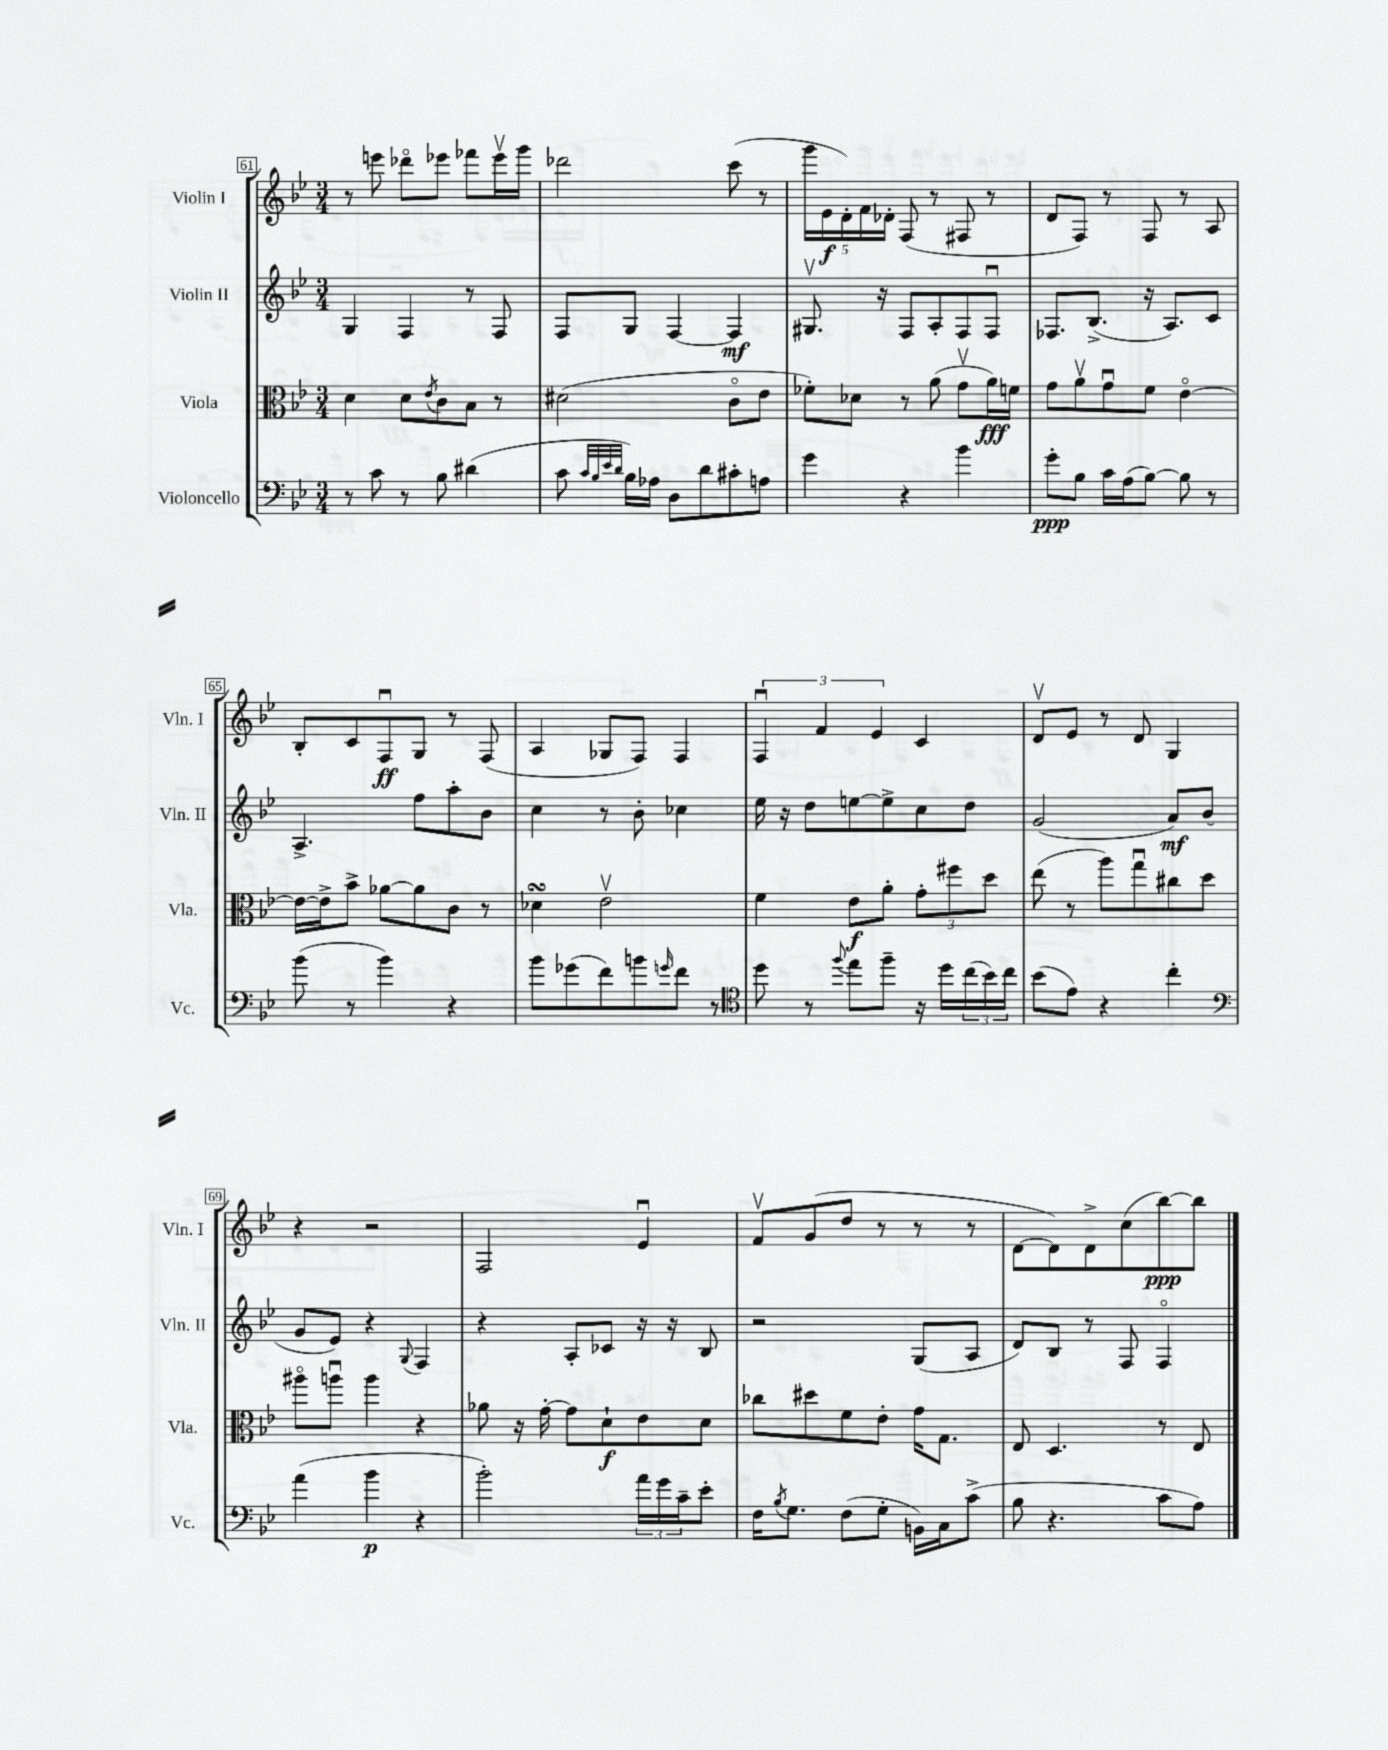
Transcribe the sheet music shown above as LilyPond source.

<<
\new StaffGroup <<
\new Staff = "s0" \with { instrumentName = "Violin I" shortInstrumentName = "Vln. I" } {
    \clef treble \key bes \major \numericTimeSignature \time 3/4
    r8 e'''8 des'''8\flageolet ees'''8 fes'''8 ees'''16\upbow g'''16 |
    des'''2 c'''8( r8 |
    \tuplet 5/4 { g'''16 ees'16\f d'16-.) f'16 des'16-. } f8( r8 fis8 r8 |
    d'8 f8) r8 f8 r8 a8 |
    bes8-. c'8 f8\downbow\ff g8 r8 f8( |
    a4 ges8 f8) f4 |
    \tuplet 3/2 { f4\downbow f'4 ees'4 } c'4 |
    d'8\upbow ees'8 r8 d'8 g4 |
    r4 r2 |
    f2 ees'4\downbow |
    f'8\upbow g'8( d''8 r8 r8 r8 |
    d'8~ d'8) d'8-> c''8( bes''8~\ppp) bes''8 \bar "|." |
}
\new Staff = "s1" \with { instrumentName = "Violin II" shortInstrumentName = "Vln. II" } {
    \clef treble \key bes \major \numericTimeSignature \time 3/4
    g4 f4 r8 f8 |
    f8 g8 f4~ f4\mf |
    gis8.\upbow r16 f8 a8-. f8 f8\downbow |
    fes8. bes8.->( r16 a8.) c'8 |
    a4.-> f''8 a''8-. bes'8 |
    c''4 r8 bes'8-. ces''4 |
    ees''16 r16 d''8 e''8~ e''8-> c''8 d''8 |
    g'2( a'8\mf) bes'8( |
    g'8 ees'8) r4 \appoggiatura { g8 } f4 |
    r4 a8-. ces'8 r16 r16 bes8 |
    r2 g8( a8 |
    d'8) bes8 r8 f8 f4\flageolet \bar "|." |
}
\new Staff = "s2" \with { instrumentName = "Viola" shortInstrumentName = "Vla." } {
    \clef alto \key bes \major \numericTimeSignature \time 3/4
    d'4 d'8 \acciaccatura { ees'8 } c'8 bes8 r8 |
    dis'2( c'8\flageolet ees'8 |
    fes'8-.) des'8 r8 a'8( g'8\upbow a'16\fff) f'16 |
    g'8 a'8\upbow g'8\downbow f'8 ees'4~\flageolet |
    ees'16~ ees'16-> bes'8-> aes'8~ aes'8 c'8 r8 |
    des'4\turn ees'2\upbow |
    f'4 ees'8\f a'8-. \tuplet 3/2 { g'8-. fis''8 d''8 } |
    ees''8( r8 a''8) g''8\downbow cis''8 d''8 |
    ais''8\flageolet a''8\downbow a''4 r4 |
    aes'8 r16 g'16~-. g'8 d'8-!\f ees'8 d'8 |
    ces''8 dis''8 f'8 ees'8-. g'16 g8. |
    ees8 d4. r8 ees8 \bar "|." |
}
\new Staff = "s3" \with { instrumentName = "Violoncello" shortInstrumentName = "Vc." } {
    \clef bass \key bes \major \numericTimeSignature \time 3/4
    r8 c'8 r8 bes8 dis'4( |
    c'8 \grace { c'32 bes32 ees'32 d'32 } bes16) aes16 d8 d'8 cis'8-. a8 |
    g'4 r4 bes'4 |
    g'8-.\ppp bes8 c'16 a16( bes8~) bes8 r8 |
    bes'8( r8 bes'4) r4 |
    bes'8 ges'8( f'8) b'8 \grace { g'16 } f'8 r8 |
    \clef tenor d''8 r8 \appoggiatura { f''8 } ees''8 f''8-- r16 d''16 \tuplet 3/2 { c''16( bes'16) c''16 } |
    bes'8( ees'8) r4 c''4-. |
    \clef bass a'4( bes'4\p r4 |
    bes'2-.) \tuplet 3/2 { a'16 g'16 c'16-- } ees'8-. |
    f16 \acciaccatura { bes8 } g8. f8( g8-. b,16) c16 c'8->( |
    bes8 r4. c'8 a8) \bar "|." |
}
>>
>>
\layout { \context { \Score currentBarNumber = #61 \override BarNumber.stencil = #(make-stencil-boxer 0.1 0.3 ly:text-interface::print) } }
